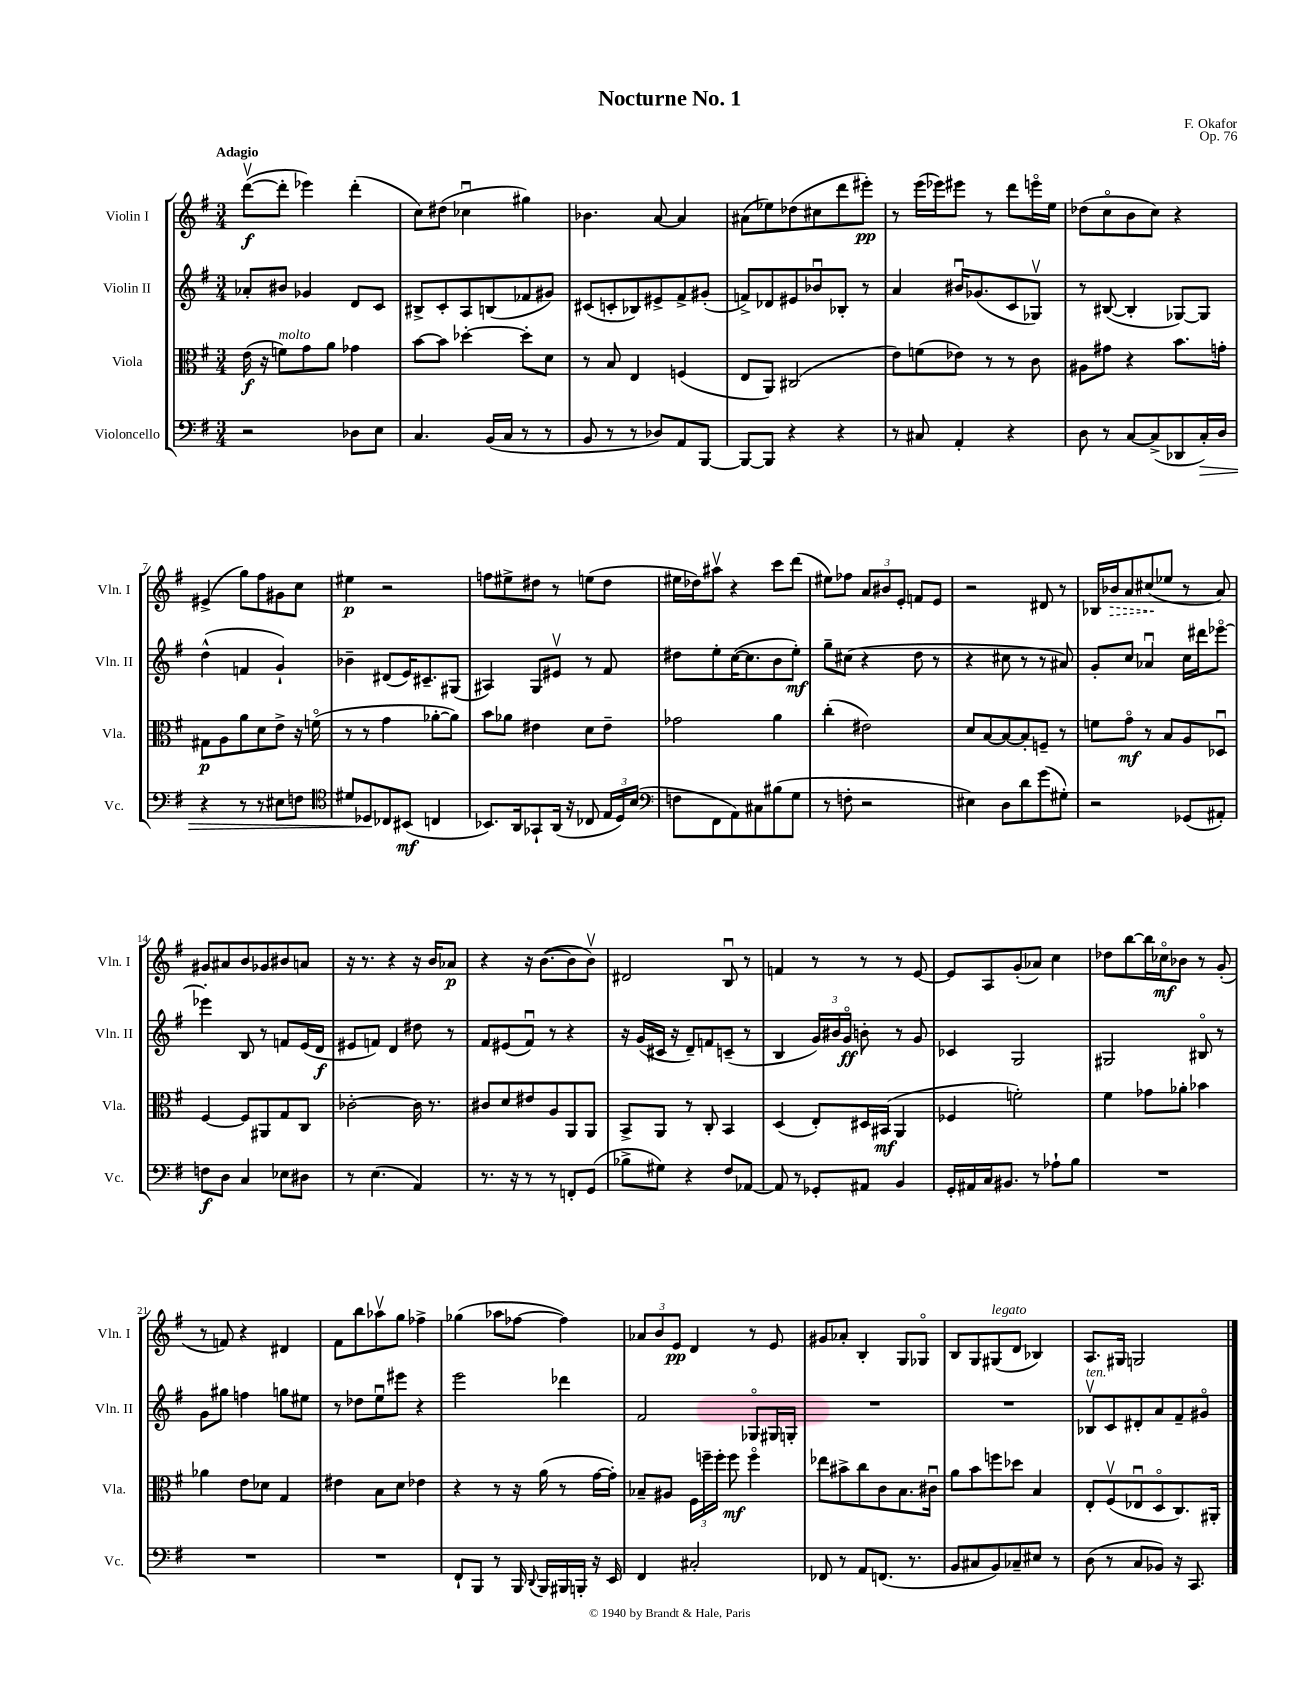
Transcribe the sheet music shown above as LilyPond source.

\header { title = "Nocturne No. 1" composer = "F. Okafor" opus = "Op. 76" }
<<
\new StaffGroup <<
\new Staff = "s0" \with { instrumentName = "Violin I" shortInstrumentName = "Vln. I" } {
    \clef treble \key g \major \numericTimeSignature \time 3/4 \tempo "Adagio"
    \autoBeamOff d'''8[~\upbow\f( d'''8]-. ees'''4) d'''4-.( |
    c''8[) dis''8]( ces''4\downbow gis''4) |
    bes'4. a'8~ a'4 |
    ais'8[( ees''8) des''8( cis''8 d'''8 eis'''8]-.\pp) |
    r8 e'''16[( ees'''16) eis'''8] r8 d'''8[ e'''16\flageolet e''16] |
    des''8[( c''8\flageolet b'8 c''8]) r4 |
    eis'4->( g''8[) fis''8 gis'8 c''8] |
    eis''4\p r2 |
    f''8[ eis''8-> dis''8] r8 e''8[( dis''8] |
    eis''16[ des''16) ais''8]\upbow r4 c'''8[ d'''8]( |
    eis''8[) fes''8] \tuplet 3/2 { a'8[ bis'8 e'8]-. } f'8[ e'8] |
    r2 dis'8 r8 |
    bes16[ \once \override Hairpin.style = #'dashed-line bes'16\> a'8 cis''8\!( ees''8] r8 a'8) |
    gis'8[ ais'8 b'8 ges'8 bis'8 a'8] |
    r16 r8. r4 r16 b'16[ aes'8]\p |
    r4 r16 b'8.[~( b'8 b'8]\upbow) |
    dis'2 b8\downbow r8 |
    f'4 r8 r8 r8 e'8~ |
    e'8[ a8 g'8-.( aes'8]) c''4 |
    des''8[ b''8~ b''16 ces''16\flageolet\mf bes'8] r8 g'8-.( |
    r8 f'8) r4 dis'4 |
    fis'8[ b''8 aes''8\upbow g''8] fes''4-> |
    ges''4( aes''8[ fes''8]~ fes''4) |
    \tuplet 3/2 { aes'8[ b'8 e'8]\pp } d'4 r8 e'8 |
    gis'8[ aes'8]-. b4-. g8[ ges8]\flageolet |
    b8[ g8 gis8^\markup { \italic "legato" }( d'8] bes4) |
    a8.[ gis16] g2 \bar "|." |
}
\new Staff = "s1" \with { instrumentName = "Violin II" shortInstrumentName = "Vln. II" } {
    \clef treble \key g \major \numericTimeSignature \time 3/4
    \autoBeamOff aes'8[-. bis'8] ges'4 d'8[ c'8] |
    bis8[-> c'8-. a8 b8( fes'8 gis'8]) |
    cis'8[( c'8-. bes8) eis'8-> fis'8-> gis'8]-.( |
    f'8[->) des'8 eis'8 bes'8\downbow bes8]-. r8 |
    a'4 bis'16[\downbow ges'8.( c'8 ges8]\upbow) |
    r8 bis8~( bis4-. ges8[~) ges8] |
    d''4-^( f'4 g'4-!) |
    bes'4-- dis'8[( e'16) cis'8.-- gis8]( |
    ais4) g8[ eis'8]\upbow r8 fis'8 |
    dis''8[ e''8-. c''16~( c''8. b'8 e''8]-.\mf) |
    g''8[-- cis''8]( r4 d''8 r8 |
    r4 cis''8 r8 r8 ais'8) |
    g'8[-. c''8] aes'4\downbow c''16[ dis'''16 ees'''8]~\flageolet |
    ees'''4-. b8 r8 f'8[ e'16( d'16]\f |
    eis'8[ f'8]) d'4 dis''8 r8 |
    fis'8[ eis'8( fis'8]\downbow) r8 r4 |
    r16 g'16[( cis'16] r16 d'8[--) f'8 c'8]--( r8 |
    b4 \tuplet 3/2 { g'16[) bis'16 g'16]\flageolet\ff } b'8-. r8 g'8 |
    ces'4 g2 |
    gis2 bis8\flageolet r8 |
    g'8[ gis''8] f''4 g''8[ eis''8] |
    r8 des''8[ e''8\downbow eis'''8] r4 |
    e'''2 des'''4 |
    fis'2 ges8[\flageolet gis16 g16]-. |
    R2. |
    R2. |
    bes8[\upbow^\markup { \italic "ten." } c'8 dis'8-. a'8 fis'8-- gis'8]\flageolet \bar "|." |
}
\new Staff = "s2" \with { instrumentName = "Viola" shortInstrumentName = "Vla." } {
    \clef alto \key g \major \numericTimeSignature \time 3/4
    \autoBeamOff e'16\f( r16 f'8[^\markup { \italic "molto" }) g'8 a'8] ges'4 |
    b'8[~ b'8] des''4~-. des''8[-. d'8] |
    r8 b8 e4 f4( |
    e8[ a,8]) cis2( |
    e'8[) f'8( ees'8]) r8 r8 c'8 |
    ais8[ gis'8] r4 b'8.[ g'16]-. |
    gis8[\p a8 a'8 d'8 e'8]-> r16 f'16\flageolet( |
    r8 r8 g'4 aes'8[~-. aes'8]) |
    b'8[ aes'8] eis'4 d'8[ eis'8]-- |
    ges'2 a'4 |
    c''4-.( eis'2) |
    d'8[ b8~ b8~ b8-. f8]-- r8 |
    f'8[ g'8]\flageolet\mf r8 b8[ a8 des8]\downbow |
    fis4~ fis8[ ais,8 g8 c8] |
    ces'2~-. ces'16 r8. |
    cis'8[ d'8 eis'8 a8 a,8 a,8] |
    b,8[-> a,8] r8 c8-. b,4 |
    d4( e8[-.) dis16 bis,16]\mf( a,4 |
    fes4 f'2-.) |
    fis'4 ges'8[ aes'8]-. bes'4 |
    aes'4 e'8[ des'8] g4 |
    eis'4 b8[ d'8] ees'4 |
    r4 r8 r16 a'16( r8 g'16[~ g'16]-.) |
    bes8[-- ais8] \tuplet 3/2 { fis16[ f''16-- f''16]-. } f''8\mf f''4\flageolet |
    ees''8[ bis'8-> c''8 c'8 b8. cis'16]\downbow |
    a'8[ b'8 f''8 des''8] b4 |
    e8[-. fis8\upbow( ees8\downbow d8\flageolet c8.) ais,16]-. \bar "|." |
}
\new Staff = "s3" \with { instrumentName = "Violoncello" shortInstrumentName = "Vc." } {
    \clef bass \key g \major \numericTimeSignature \time 3/4
    \autoBeamOff r2 des8[ e8] |
    c4. b,16[( c16] r8 r8 |
    b,8 r8 r8 des8[) a,8 b,,8]~ |
    b,,8[~ b,,8] r4 r4 |
    r8 cis8 a,4-. r4 |
    d8 r8 c8[~ c8->( des,8 c16-.\>) d16] |
    r4 r8 r8 eis8[ f8] |
    \clef tenor dis'8[ des8\! ces8 bis,8]\mf( c4 |
    bes,8.[) a,16 ges,8-! a,16]( r16 ces8 \tuplet 3/2 { e16[ d16) b16]( } |
    \clef bass f8[ fis,8 a,8) cis8 bis8( g8] |
    r8 f8-. r2 |
    eis4) d8[ d'8 g'8( gis8]-.) |
    r2 ges,8[( ais,8]-.) |
    f8[\f d8] c4 ees8[ dis8] |
    r8 e4.( a,4) |
    r8. r16 r8 r8 f,8[-. g,8]( |
    bes8[-> gis8]) r4 fis8[ aes,8]~ |
    aes,8 r8 ges,8[-. ais,8] b,4 |
    g,16[-. ais,16 c16 bis,8.] r8 aes8[-! b8] |
    R2. |
    R2. |
    R2. |
    fis,8[-! b,,8] r8 b,,16 \appoggiatura { d,8 } b,,16[ bis,,16 b,,16]-. r16 e,16 |
    fis,4 cis2-. |
    fes,8 r8 a,8[ f,8.]( r8. |
    b,8[ cis8 b,8) ces8-- eis8] r8 |
    d8( r8 c8[ bes,8]) r16 c,8. \bar "|." |
}
>>
>>
